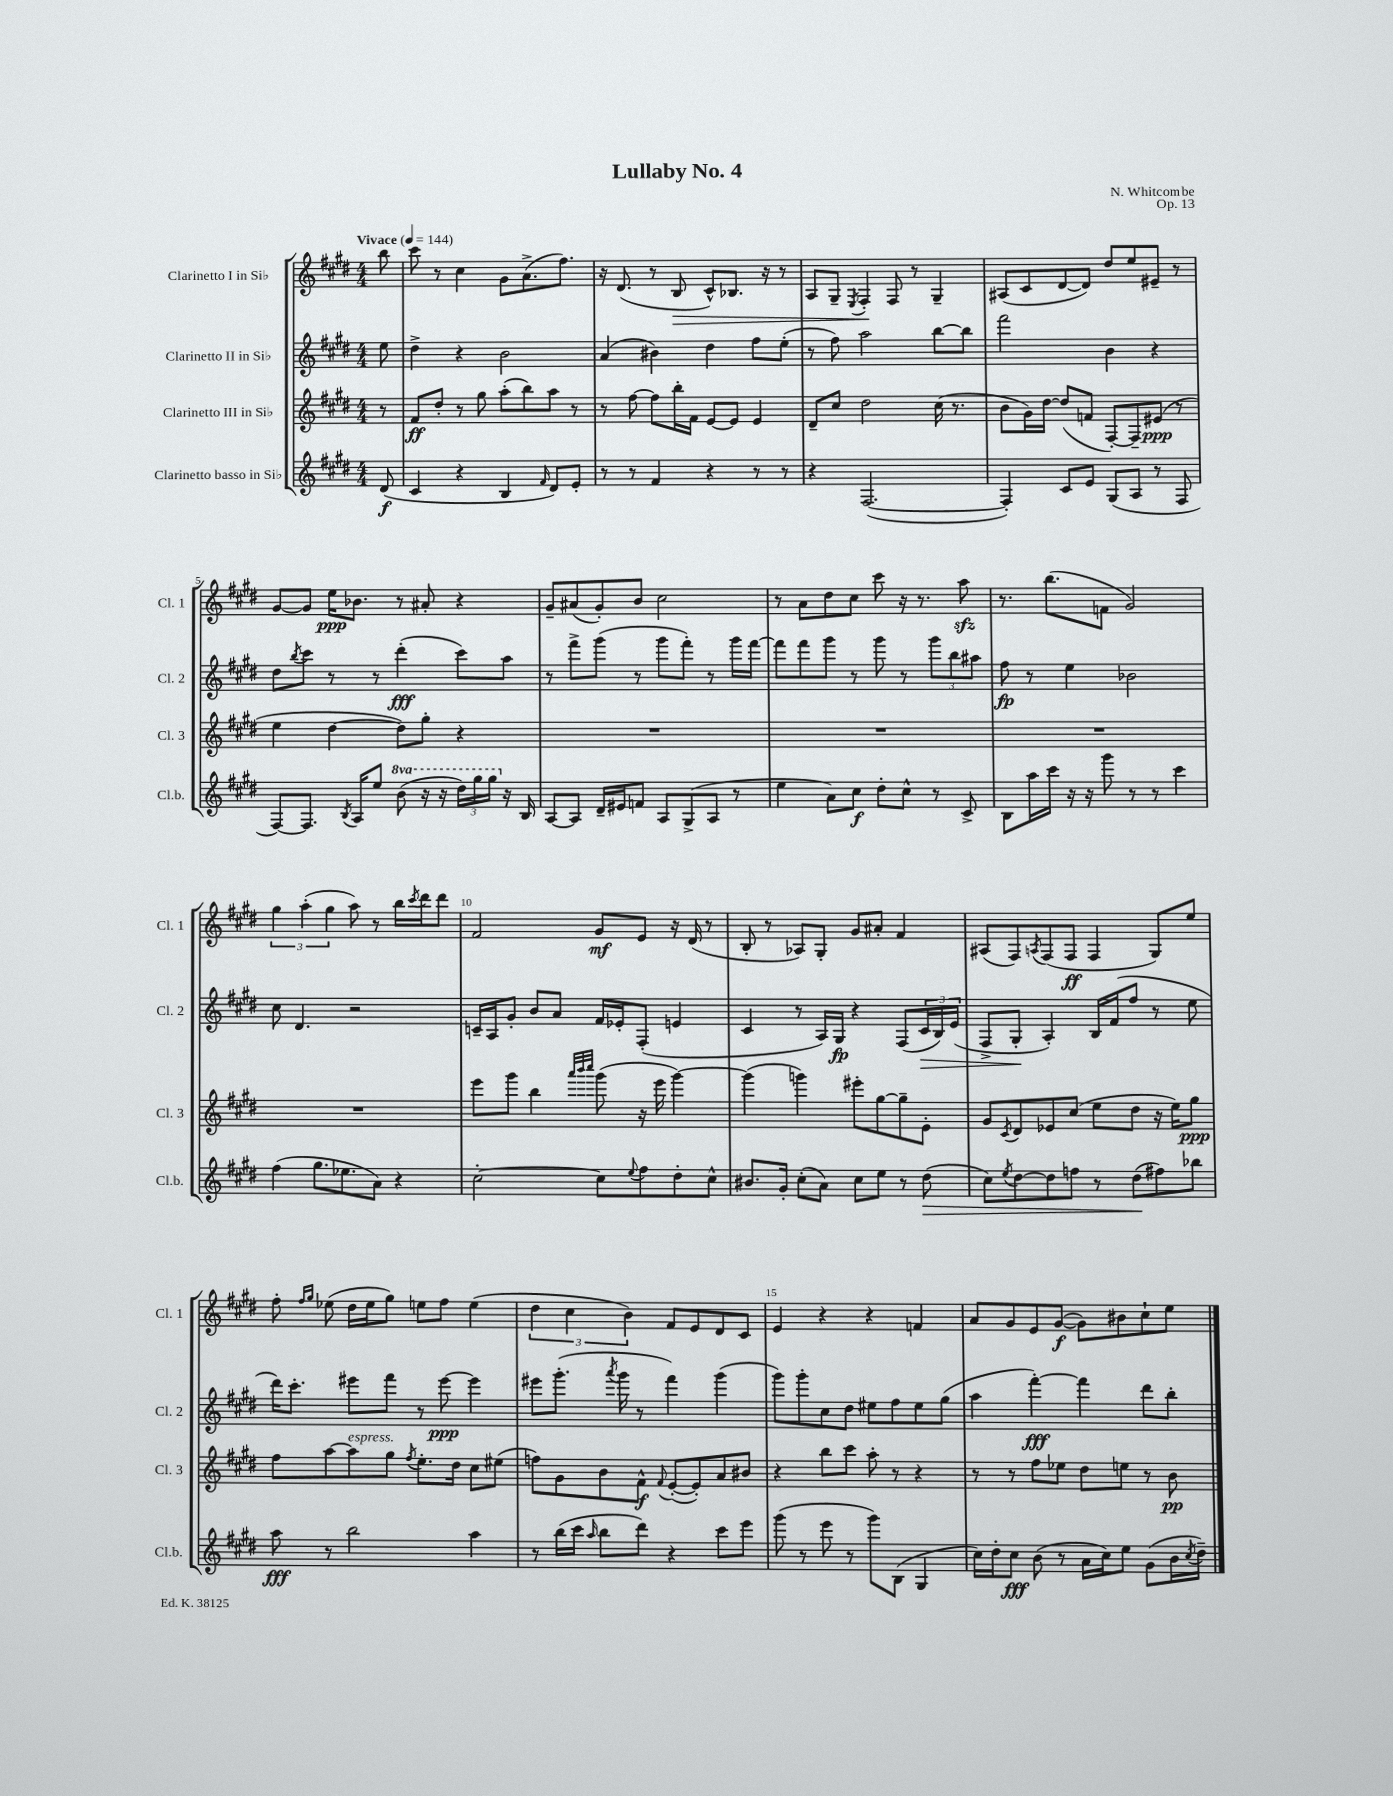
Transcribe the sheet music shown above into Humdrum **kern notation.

**kern	**kern	**kern	**kern
*staff4	*staff3	*staff2	*staff1
*clefG2	*clefG2	*clefG2	*clefG2
*k[f#c#g#d#]	*k[f#c#g#d#]	*k[f#c#g#d#]	*k[f#c#g#d#]
*M4/4	*M4/4	*M4/4	*M4/4
*MM144	*MM144	*MM144	*MM144
(8d#	8r	8ee	8bb
=	=	=	=
4c#	8f#	4dd#^	8ccc#
.	8dd#'	.	8r
4r	8r	4r	4cc#
.	8gg#	.	.
4B	(8aa'	2b	8g#
.	8bb)	.	(8.a^
16qqf#	.	.	.
8d#)	8aa	.	.
.	.	.	8.ff#)
8e'	8r	.	.
=	=	=	=
8r	8r	(4a	16r
.	.	.	(8.d#
8r	[8ff#	.	.
4f#	8ff#]	4b#)	8r
.	16bb'	.	8B
.	16f#	.	.
4r	[8e	4dd#	8c#^^)
.	8e]	.	8.B-
8r	4e	8ff#	.
.	.	.	16r
8r	.	(8ee'	8r
=	=	=	=
4r	8d#~	8r	8A
.	8cc#	8ff#)	8G#~
.	.	.	8qE
([2.F#	2dd#	2aa	4F#'
.	.	.	8F#
.	.	.	8r
.	(16cc#	[8bb	4G#~
.	8.r	.	.
.	.	8bb]	.
=	=	=	=
4F#'])	8b	2fff#	(8A#
.	16g#)	.	8c#
.	[16dd#	.	.
8c#	(8dd#]	.	[8d#
8e	8f	.	8d#])
(8G#	[8F#')	4b	8dd#
8A	8F#~]	.	8ee
8r	(8e#	4r	8e#~
8F#	8r	.	8r
=	=	=	=
[8F#)	4ee	8dd#	[8g#
.	.	8qbb	.
8.F#]	.	8ccc#	8g#]
.	[4dd#	8r	16ee
8qB	.	.	.
16A	.	.	8.b-
8ee	.	8r	.
(8bb	8dd#])	(4ddd#'	8r
16r	8gg#'	.	8a#'
16r	.	.	.
24ddd#)	4r	8ccc#)	4r
24ggg#	.	.	.
24ggg#	.	.	.
16r	.	8aa	.
16B	.	.	.
=	=	=	=
[8A	1r	8r	8g#~
8A]	.	8fff#^	(8a#
16d#~	.	(8ggg#	8g#')
16e#	.	.	.
8f	.	8r	8b
8A	.	8ggg#	2cc#
(8G#^	.	8fff#')	.
8A	.	8r	.
8r	.	16ggg#	.
.	.	[16fff#	.
=	=	=	=
4ee	1r	8fff#]	8r
.	.	8fff#	8a
8a)	.	8ggg#	8dd#
8cc#	.	8r	8cc#
8dd#'	.	8ggg#	8ccc#
8cc#^^	.	8r	16r
.	.	.	8.r
8r	.	12ggg#	.
.	.	12bb	.
8c#^	.	.	8aa
.	.	12aa#	.
=	=	=	=
8B	1r	8ff#	8.r
16aa	.	8r	.
16ccc#	.	.	(8.bb
16r	.	4ee	.
16r	.	.	.
8ggg#	.	.	8f
8r	.	2b-	2g#)
8r	.	.	.
4ccc#	.	.	.
=	=	=	=
(4ff#	1r	8cc#	6gg#
.	.	4.d#	.
.	.	.	(6aa'
8.gg#	.	.	.
.	.	.	6gg#
8.ee-	.	.	.
.	.	2r	8aa)
8a)	.	.	8r
4r	.	.	16bb
.	.	.	8qccc#
.	.	.	16ddd#
.	.	.	8ddd#
=	=	=	=
[2cc#'	8eee	16c~	2f#
.	.	16A	.
.	8ggg#	8g#'	.
.	4bb	8b	.
.	.	8a	.
.	32qqaaa	.	.
.	32qqbbb	.	.
.	32qqcccc#	.	.
8cc#]	(8ggg#	16f#	8g#
.	.	16e-'	.
8qqee	.	.	.
8ff#	16r	(8F#'	8e
.	16eee	.	.
8dd#'	[4ggg#)	4e	16r
.	.	.	(16d#
8cc#^^	.	.	8r
=	=	=	=
8.b#	(4ggg#]	4c#	8B'
.	.	.	8r
16g#'	.	.	.
(8cc#'	4ggg)	8r	8A-)
8a)	.	16A)	8G#'
.	.	16G#	.
8cc#	8eee#'	4r	8g#
8ee	[8gg#	.	8a#'
8r	8gg#~]	(8F#	4f#
(8dd#	8e'	24c#	.
.	.	24B)	.
.	.	(24e	.
=	=	=	=
8cc#)	8g#	8F#^	(8A#
8qee	8qc#	.	.
[8dd#	8d#	8G#'	8F#)
.	.	.	8qA
8dd#]	8e-	4A')	(8F#
8ff	(8cc#	.	8F#
8r	8ee	16B	4F#
.	.	(16f#	.
(8dd#	8dd#	8ff#	.
8ff#)	16r	8r	8G#)
.	16ee)	.	.
8bb-	8gg#	8ee	8ee
=	=	=	=
8aa	8ff#	16ddd#)	8ff#'
.	.	8.ccc#'	.
.	.	.	16qqff#
.	.	.	16qqgg#
8r	[8aa	.	(8ee-
2bb	8aa]	8eee#	16dd#
.	.	.	16ee-
.	8gg#	8fff#	8gg#)
.	8qff#	.	.
.	8.ee'	8r	8ee
.	.	[8eee#	8ff#
.	16dd#	.	.
4aa	8cc#	4eee#]	(4ee
.	(8ee#	.	.
=	=	=	=
8r	8ff)	8eee#	6dd#
(16bb	8g#	(8.ggg#'	.
.	.	.	6cc#
16ccc#	.	.	.
16qqaa	.	.	.
8bb	8b	.	.
.	.	8qaaa	.
.	.	16ggg#	.
.	.	.	6b)
8ddd#)	8f#^^	8r	.
.	8qqf#	.	.
4r	([8e'	4fff#)	8f#
.	8e'])	.	8e
8ccc#	8a	(4ggg#	8d#
8eee	8b#	.	8c#
=	=	=	=
(8ggg#	4r	8ggg#)	4e
8r	.	8ggg#'	.
8eee	8bb	8cc#	4r
8r	8ccc#	8dd#	.
8ggg#)	8aa'	8ee#	4r
(8B	8r	8ff#	.
4G#	4r	8ee#	4f
.	.	(8gg#	.
=	=	=	=
16cc#)	8r	4aa	8a
16dd#'	.	.	.
8cc#	8r	.	8g#
(8b	8ff#	[4fff#')	8e
8r	8ee-	.	([8g#
16a	8dd#	4fff#]	8g#])
16cc#)	.	.	.
8ee	8ee	.	8b#
(8g#	8r	8ddd#	8cc#`
16b	8b	8bb'	8ee
8qcc#	.	.	.
16dd#~)	.	.	.
==	==	==	==
*-	*-	*-	*-
